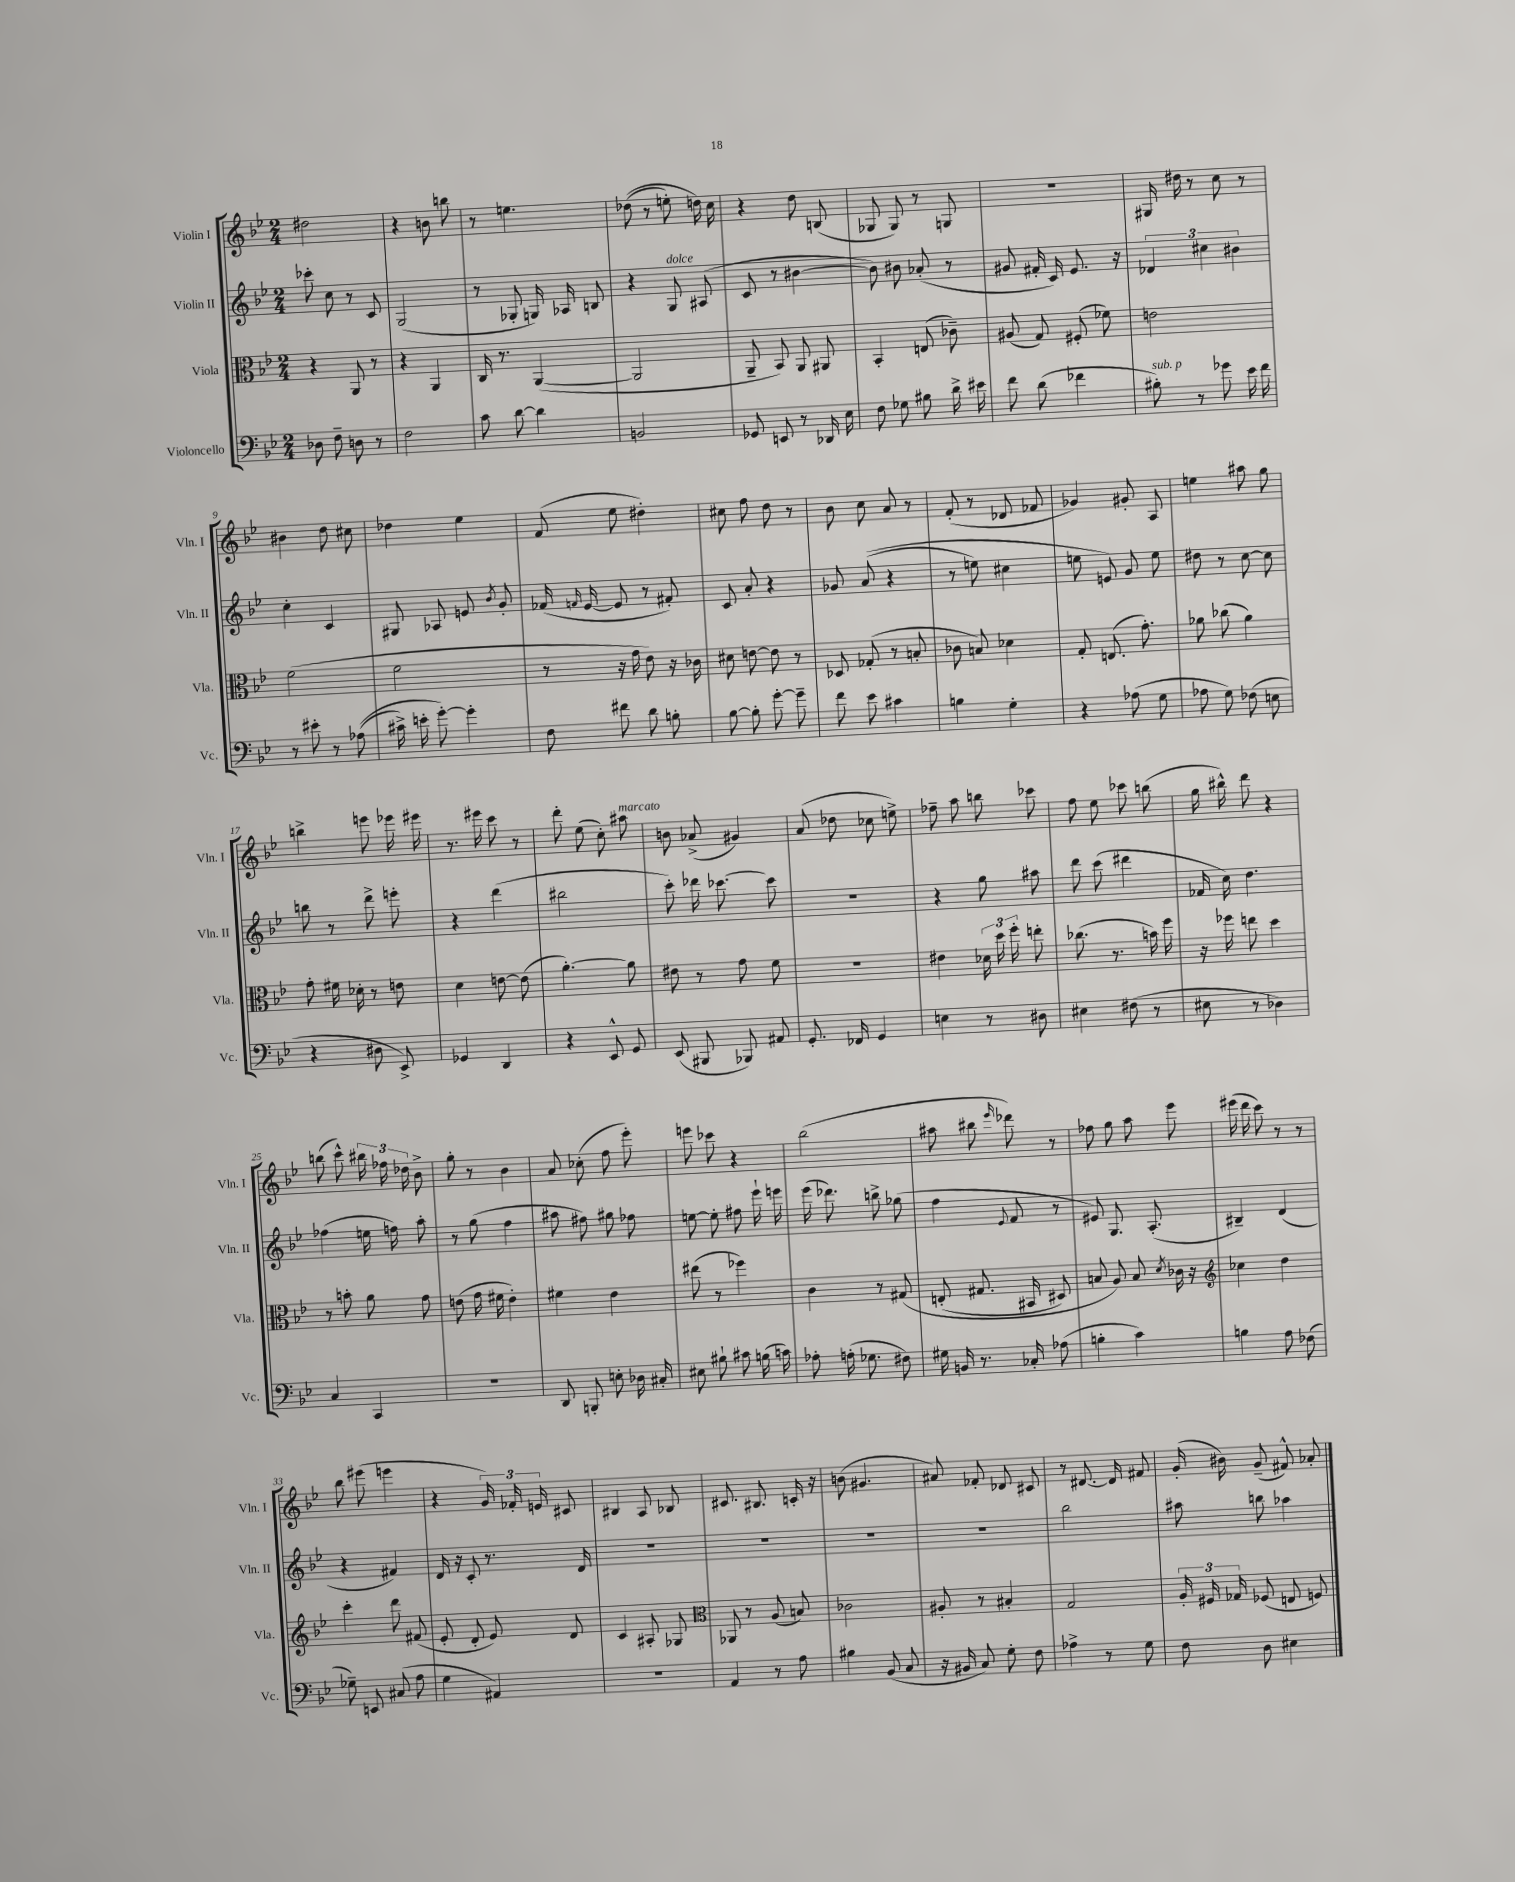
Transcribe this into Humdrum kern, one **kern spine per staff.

**kern	**kern	**kern	**kern
*staff4	*staff3	*staff2	*staff1
*clefF4	*clefC3	*clefG2	*clefG2
*k[b-e-]	*k[b-e-]	*k[b-e-]	*k[b-e-]
*M2/4	*M2/4	*M2/4	*M2/4
8D-	4r	8ccc-'	2dd#
8F~	.	8cc	.
8D	8AA	8r	.
8r	8r	8c	.
=	=	=	=
2F	4r	(2G	4r
.	4AA	.	8b
.	.	.	8bb
=	=	=	=
8c	16C	8r	8r
.	8.r	.	.
[8d	.	8G-'	4.ee
4d]	([4AA	16G)	.
.	.	16A-	.
.	.	8B	.
=	=	=	=
2BB	2AA]	4r	&((8dd-
.	.	.	8r
.	.	8G	8ee')
.	.	(8A#	16dd&)
.	.	.	16cc
=	=	=	=
8GG-	8AA~	8c	4r
8EE	8BB-)	8r	.
8r	8AA	[4b#	8dd
16DD-	8AA#	.	(8B
16E-	.	.	.
=	=	=	=
8F	4BB-'	8b#])	8G-
8G-	.	8b#	8G-)
8B#	(8E	(8a-'	8r
16d^	8c-~)	8r	8G
16e#	.	.	.
=	=	=	=
8f	(8A#	8g#	2r
(8d	8G)	16f#'	.
.	.	16c)	.
4f-	(8F#'	8.e-	.
.	8f-)	.	.
.	.	16r	.
=	=	=	=
8B#')	2e	6d-	16G#
.	.	.	16dd#
8r	.	.	8r
.	.	6cc#	.
8g-	.	.	8cc
.	.	6b#	.
16e-	.	.	8r
16f	.	.	.
=	=	=	=
8r	(2f	4cc'	4b#
8e#'	.	.	.
8r	.	4c	8dd
&((8A-	.	.	8cc#
=	=	=	=
16c#^)	2f	8G#	4dd-
16e'	.	.	.
[8g'&)	.	8A-	.
4g']	.	8e	4ee-
.	.	8qb-	.
.	.	8g'	.
=	=	=	=
8F	8r	(16f-	(8f
.	.	16qqf	.
.	.	[16e-	.
8f#	16r	8e-]	8ee-
.	16g	.	.
8d	8e-)	8r	4dd#')
8B'	16r	8f#')	.
.	16c-	.	.
=	=	=	=
[8B-	8d#	8c	8cc#
8B-']	[8e	8a'	8ff
[8g'	8e]	4r	8dd
8g~]	8r	.	8r
=	=	=	=
8f	8D-	8g-	8b-
8e-	(8G-'	&((8a	8cc
4c#	8r	4r	8a
.	8B'	.	8r
=	=	=	=
4B	8c-	8r	(8f'
.	8B)	8ee)	8r
4G'	4d-	4cc#	8d-
.	.	.	8f-
=	=	=	=
4r	8G'	8ee	4g-)
.	(8.E	8e&)	.
(8A-	.	8g	8g#'
.	8.g')	.	.
8G	.	8ee	8A
=	=	=	=
8A-	8a-	8dd#	4ee
8G)	(8cc-	8r	.
(8F-	4a-)	[8cc	8aa#
8E	.	8cc]	8gg
=	=	=	=
4r	8g'	8bb	4bb^
.	16f#	8r	.
.	16d-'	.	.
8D#	8r	8ddd^	8eee
8EE-^)	8e	8eee'	16eee-
.	.	.	16eee#
=	=	=	=
4GG-	4d	4r	8.r
.	.	.	16eee#
4DD	[8e	(4ddd	8ccc
.	(8e]	.	8r
=	=	=	=
4r	[4.a')	2bb#	8ddd'
.	.	.	(8ee-
8EE-^^	.	.	8cc')
8GG	8a]	.	8aa#
=	=	=	=
(8EE-	8e#	8ccc')	8b
8BBB#	8r	16ddd-	(8a-^
.	.	[8.ccc-	.
8BBB-)	8g	.	4g#)
8AA#	8f	8ccc-]	.
=	=	=	=
8.GG'	2r	2r	(8a
.	.	.	8dd-
16FF-	.	.	.
4GG	.	.	8cc-
.	.	.	8ee^)
=	=	=	=
4E	4e#	4r	8ff-~
.	.	.	8aa
8r	24d-	8gg	8bb
.	24dd	.	.
.	24ff'	.	.
8D#	8ee'	8aa#	8ccc-
=	=	=	=
4E#	(8.cc-	8ddd	8ff
.	.	(8ccc	8ee-
.	8.r	.	.
(8F#	.	4ddd#	8ccc-
8r	16b)	.	(8bb
.	16ff	.	.
=	=	=	=
8E#	16r	16f-	16gg
.	16ff-	16cc)	16bb#^^)
8r	8ee	4.dd	8ddd
4D-)	4dd	.	4r
=	=	=	=
4C	8r	(4ff-	(8bb
.	8b'	.	8ccc^^)
4CC	8a	16ee	24bb#
.	.	.	24ff-
.	.	16ff)	.
.	.	.	24dd-
.	8g	8aa'	8b-^
=	=	=	=
2r	(8e	8r	8gg'
.	16g	(8gg	8r
.	16f#	.	.
.	4e')	4ff	4b-
=	=	=	=
8DD	4f#	8aa#	8a
8BBB'	.	8ff#)	(8cc-'
8E'	4e-	8gg#	8ff
16D-	.	8ff-	8eee-')
16C#'	.	.	.
=	=	=	=
8E#	(8ee#	[8ee	8eee
8B#`	8r	8ee']	8ccc-
8c#	4ff-)	8ff#	4r
(16B	.	16eee-`	.
16c)	.	16eee	.
=	=	=	=
8A-'	4c	(16eee-	(2bb-
.	.	8.ddd-)	.
(16A'	.	.	.
8.G-	.	.	.
.	8r	8bb^	.
8F#)	&(8G#	(8gg-	.
=	=	=	=
16G#	(8E'	4ff	8aa#
16BB	.	.	.
8.r	8.G#	.	8bb#
.	.	8qqe-	16qqeee-
.	.	8f	8ddd-)
16C-'	16BB#	.	.
(8A-	8D#)	8r	8r
=	=	=	=
4B'	8B	8e#)	8ff-
.	8A&)	8.G	8gg
4c)	8B	.	8aa
.	.	(8.A'	.
.	8qd	.	.
.	16c-	.	8eee-
.	16r	.	.
=	=	=	=
*	*clefG2	*	*
4B	4cc-	4B#~)	(16eee#
.	.	.	16ddd
.	.	.	8ccc)
8A	4dd	(4d	8r
(8F-	.	.	8r
=	=	=	=
8G-~)	4ccc'	4r	8bb-
8EE	.	.	(8eee#
(8C#	8ddd	4f#)	4eee
8A	(8f#	.	.
=	=	=	=
4G	8e-'	16d	4r
.	.	16r	.
.	8d'	8c'	.
4AA#)	8e-)	8.r	24g)
.	.	.	24f-'
.	.	.	24e
.	8d	.	8c#
.	.	16d	.
=	=	=	=
2r	4c	2r	4B#
.	8A#'	.	8A
.	8G-	.	8B-
=	=	=	=
*	*clefC3	*	*
4AA	8AA-	2r	8.c#
.	8r	.	.
.	.	.	8.B#
8r	(8A	.	.
8A	8B)	.	16c'
.	.	.	16r
=	=	=	=
4B#	2c-	2r	(8b
.	.	.	4.g#
(8BB-	.	.	.
8C	.	.	.
=	=	=	=
16r	8A#'	2r	8a#)
16BB#	.	.	.
8C)	8r	.	8f-'
8G'	4B#'	.	8d-
8F	.	.	8c#
=	=	=	=
4A-^	2G	2bb-	8r
.	.	.	[8.d#
8r	.	.	.
.	.	.	16d#]
8G	.	.	8f#
=	=	=	=
8F	24A'	8aa#	(16g'
.	24F#	.	.
.	.	.	16b#)
.	24G-	.	.
8D	(8F-	8bb	(8g~
4E#	8E	4aa-	8f#^^)
.	8F)	.	8a-'
==	==	==	==
*-	*-	*-	*-
